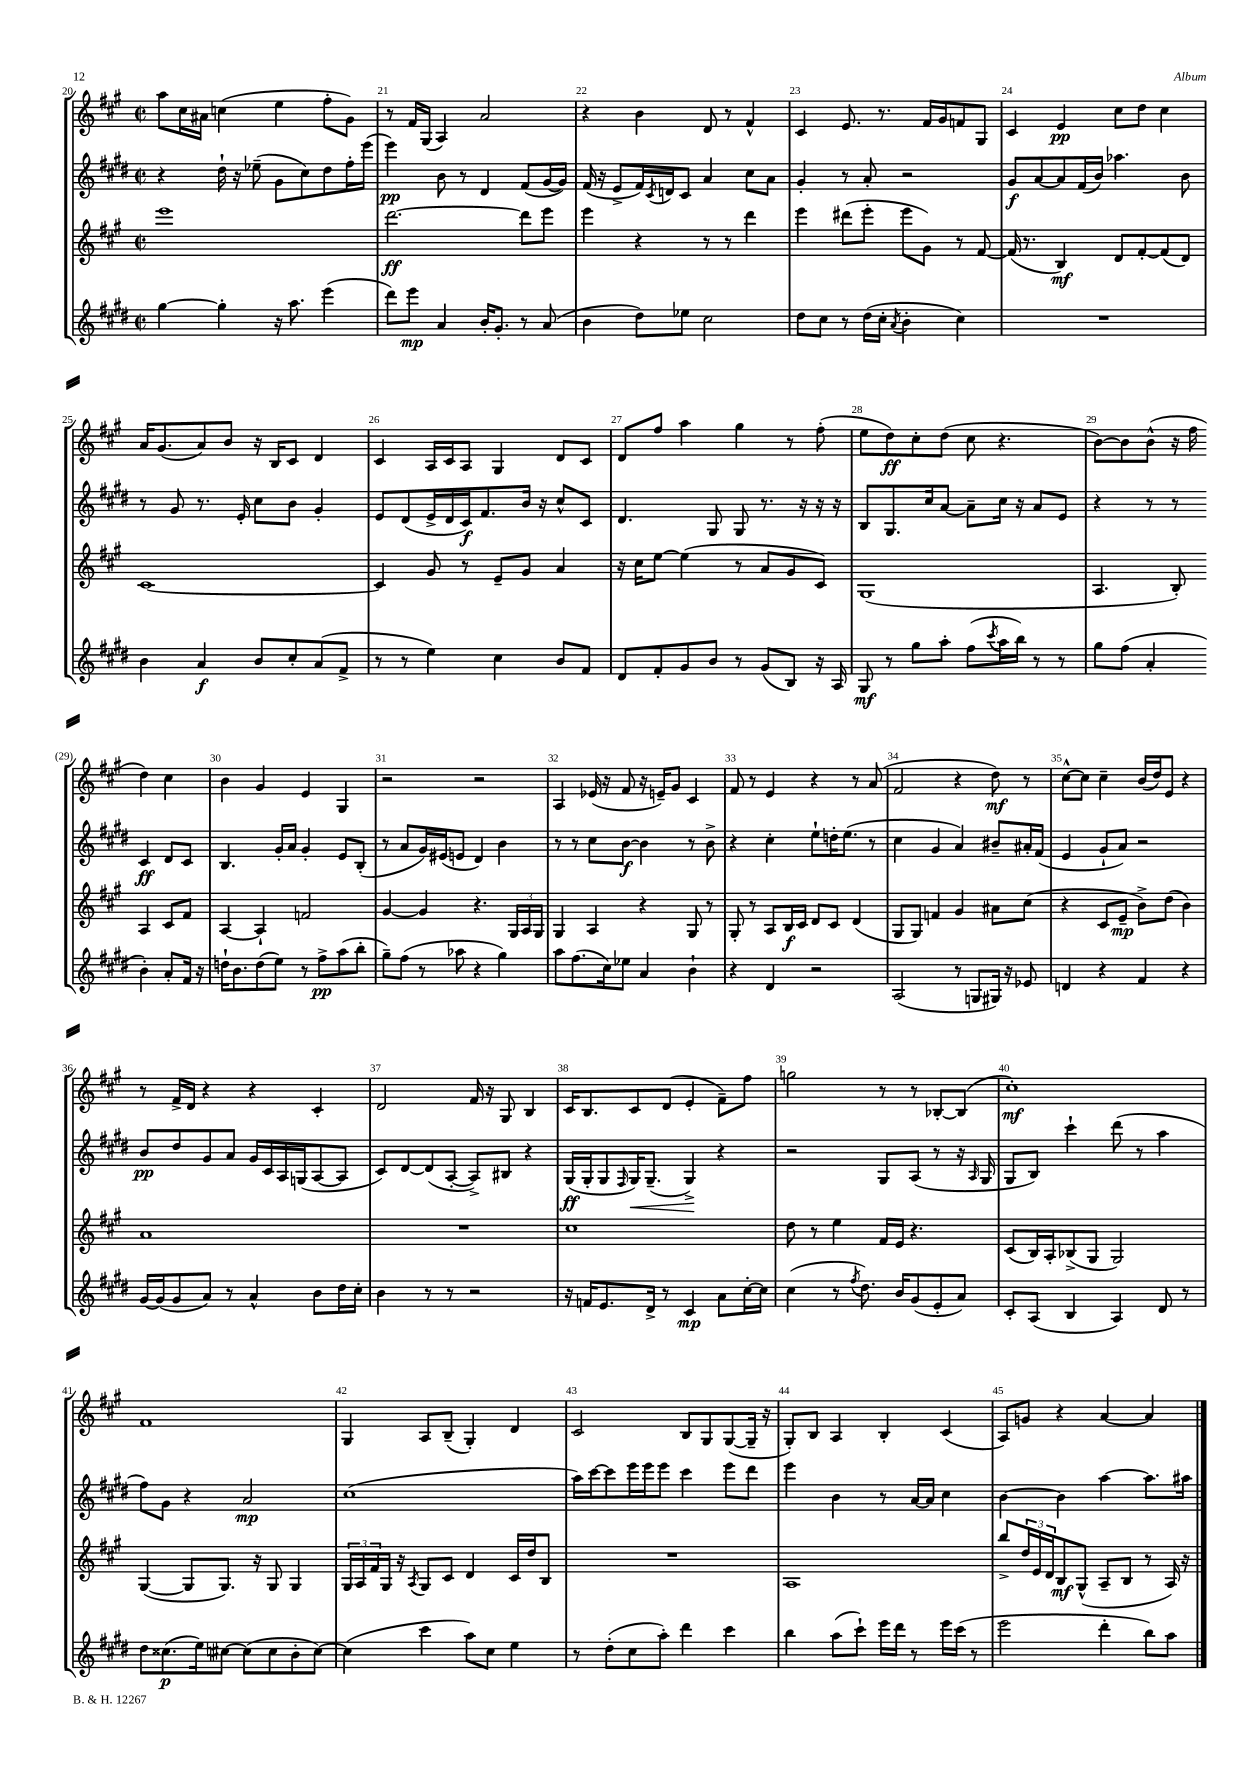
<<
\new StaffGroup <<
\new Staff = "s0" {
    \clef treble \key a \major \defaultTimeSignature \time 2/2
    a''8 cis''16 ais'16 c''4( e''4 fis''8-. gis'8) |
    r8 fis'16 gis16( a4) a'2 |
    r4 b'4 d'8 r8 fis'4-^ |
    cis'4 e'8. r8. fis'16 gis'16 f'8 gis8 |
    cis'4 e'4\pp cis''8 d''8 cis''4 |
    a'16 gis'8.( a'8) b'8 r16 b16 cis'8 d'4 |
    cis'4 a16 cis'16 a8 gis4 d'8 cis'8 |
    d'8 fis''8 a''4 gis''4 r8 fis''8-.( |
    e''8 d''8\ff) cis''8-. d''8( cis''8 r4. |
    b'8~) b'8 b'8-^( r16 fis''16 d''4) cis''4 |
    b'4 gis'4 e'4 gis4 |
    r2 r2 |
    a4 ees'16( r16 fis'8 r16 e'16--) gis'8 cis'4 |
    fis'8 r8 e'4 r4 r8 a'8( |
    fis'2 r4 d''8\mf) r8 |
    cis''8~-^ cis''8 cis''4-- b'16( d''16) e'8 r4 |
    r8 fis'16-> d'16 r4 r4 cis'4-. |
    d'2 fis'16 r16 gis8 b4 |
    cis'16 b8. cis'8 d'8( e'4-. fis'8--) fis''8 |
    g''2 r8 r8 bes8~-. bes8( |
    cis''1-.\mf) |
    fis'1 |
    gis4 a8 b8--( gis4-.) d'4 |
    cis'2 b8 gis8 gis8~( gis16-- r16 |
    gis8-.) b8 a4 b4-. cis'4( |
    a8) g'8 r4 a'4~ a'4 \bar "|." |
}
\new Staff = "s1" {
    \clef treble \key e \major \defaultTimeSignature \time 2/2
    r4 dis''16-! r16 ees''8--( gis'8 cis''8) dis''8 fis''16-. e'''16( |
    e'''4\pp) b'8 r8 dis'4 fis'8( gis'16~ gis'16) |
    fis'16( r16 e'8-> fis'16) \acciaccatura { cis'8 } d'16 cis'8 a'4 cis''8 a'8 |
    gis'4-. r8 a'8-. r2 |
    gis'8\f a'8~ a'8 fis'16( b'16) aes''4. b'8 |
    r8 gis'8 r8. e'16-. cis''8 b'8 gis'4-. |
    e'8 dis'8( e'16-> dis'16 cis'16\f) fis'8. b'16 r16 cis''8-^ cis'8 |
    dis'4. gis8 gis8 r8. r16 r16 r16 |
    b8 gis8. cis''16 a'8~ a'8-- cis''16 r16 a'8 e'8 |
    r4 r8 r8 cis'4\ff dis'8 cis'8 |
    b4. gis'16-. a'16 gis'4-. e'8 b8-.( |
    r8 a'8 gis'16) eis'16( e'8 dis'4) b'4 |
    r8 r8 cis''8 b'8~\f b'4 r8 b'8-> |
    r4 cis''4-. e''8-! d''16-. e''8.( r8 |
    cis''4 gis'4 a'4) bis'8-- ais'16-. fis'16( |
    e'4 gis'8-! a'8) r2 |
    b'8\pp dis''8 gis'8 a'8 gis'16 cis'16 a16 g16( a8~ a8 |
    cis'8) dis'8~ dis'8( a8~-. a8->) bis8 r4 |
    gis16\ff( gis16-. gis8 \grace { fis16 } gis16\<) gis8.--( gis4->\!) r4 |
    r2 gis8 a8( r8 r16 \grace { a16 } gis16 |
    gis8 b8) cis'''4-! dis'''8( r8 a''4 |
    fis''8) gis'8 r4 a'2\mp |
    cis''1( |
    a''16) cis'''16~ cis'''8 e'''16 e'''16 e'''8 cis'''4 e'''8 dis'''8 |
    e'''4 b'4 r8 a'16~ a'16 cis''4 |
    b'4~ b'4 a''4~ a''8. ais''16 \bar "|." |
}
\new Staff = "s2" {
    \clef treble \key a \major \defaultTimeSignature \time 2/2
    e'''1 |
    d'''2.~\ff d'''8 e'''8 |
    e'''4 r4 r8 r8 d'''4 |
    e'''4 dis'''8( e'''8-. e'''8 gis'8) r8 fis'8~ |
    fis'16( r8. b4\mf) d'8 fis'8~-. fis'8( d'8) |
    cis'1~ |
    cis'4 gis'8 r8 e'8-- gis'8 a'4 |
    r16 cis''16 e''8~ e''4( r8 a'8 gis'8 cis'8) |
    gis1( |
    a4. b8-.) a4 cis'8 fis'8 |
    a4~ a4-! f'2 |
    gis'4~ gis'4 r4. \tuplet 3/2 { gis16 a16 gis16 } |
    gis4 a4 r4 gis8 r8 |
    gis8-. r8 a8 b16\f cis'16 d'8 cis'8 d'4( |
    gis8 gis8) f'4 gis'4 ais'8 cis''8( |
    r4 cis'8 e'8--\mp b'8->) d''8( b'4) |
    a'1 |
    R1 |
    cis''1 |
    d''8 r8 e''4 fis'16 e'16 r4. |
    cis'8( b16) a16-. bes8->( gis8 gis2) |
    gis4~( gis8 gis8.) r16 gis8 gis4 |
    \tuplet 3/2 { gis16 a16 fis'16 } gis16 r16 \acciaccatura { a8 } gis8 cis'8 d'4 cis'16 d''16 b8 |
    R1 |
    a1 |
    b''8-> \tuplet 3/2 { d''16 e'16 d'16 } b8\mf gis8-^( a8-- b8 r8 a16) r16 \bar "|." |
}
\new Staff = "s3" {
    \clef treble \key e \major \defaultTimeSignature \time 2/2
    gis''4~ gis''4-. r16 a''8. e'''4( |
    dis'''8) e'''8\mp a'4 b'16-. gis'8.-. r8 a'8( |
    b'4 dis''8) ees''8 cis''2 |
    dis''8 cis''8 r8 dis''16( cis''16-. \acciaccatura { a'8 } b'4-. cis''4) |
    R1 |
    b'4 a'4\f b'8 cis''8-. a'8( fis'8-> |
    r8 r8 e''4) cis''4 b'8 fis'8 |
    dis'8 fis'8-. gis'8 b'8 r8 gis'8( b8) r16 a16 |
    gis8\mf r8 gis''8 a''8-. fis''8( \acciaccatura { cis'''8 } a''16 b''16) r8 r8 |
    gis''8 fis''8( a'4-. b'4-.) a'8-. fis'16 r16 |
    d''16-! b'8. d''8( e''8) r8 fis''8->\pp a''8( b''8-. |
    gis''8--) fis''8( r8 aes''8 r4 gis''4) |
    a''8 fis''8.( cis''16) ees''8 a'4 b'4-! |
    r4 dis'4 r2 |
    a2( r8 g8 gis16) r16 ees'8 |
    d'4 r4 fis'4 r4 |
    gis'16~ gis'16( gis'8 a'8) r8 a'4-^ b'8 dis''16 cis''16-. |
    b'4 r8 r8 r2 |
    r16 f'16 e'8. dis'16-> r8 cis'4\mp a'8 cis''16~-. cis''16 |
    cis''4( r8 \acciaccatura { fis''8 } dis''8.) b'16 gis'8( e'8-. a'8) |
    cis'8-. a8( b4 a4) dis'8 r8 |
    dis''8 cisis''8.\p( e''16) cis''8~ cis''8( cis''8 b'8-. cis''8~) |
    cis''4( cis'''4 a''8) cis''8 e''4 |
    r8 dis''8-.( cis''8 a''8-.) dis'''4 cis'''4 |
    b''4 a''8( cis'''8-!) e'''16 dis'''16 r8 e'''16 cis'''16( r8 |
    e'''2 dis'''4-. b''8) a''8 \bar "|." |
}
>>
>>
\layout { \context { \Score currentBarNumber = #20 \override BarNumber.break-visibility = ##(#f #t #t) barNumberVisibility = #all-bar-numbers-visible } }
